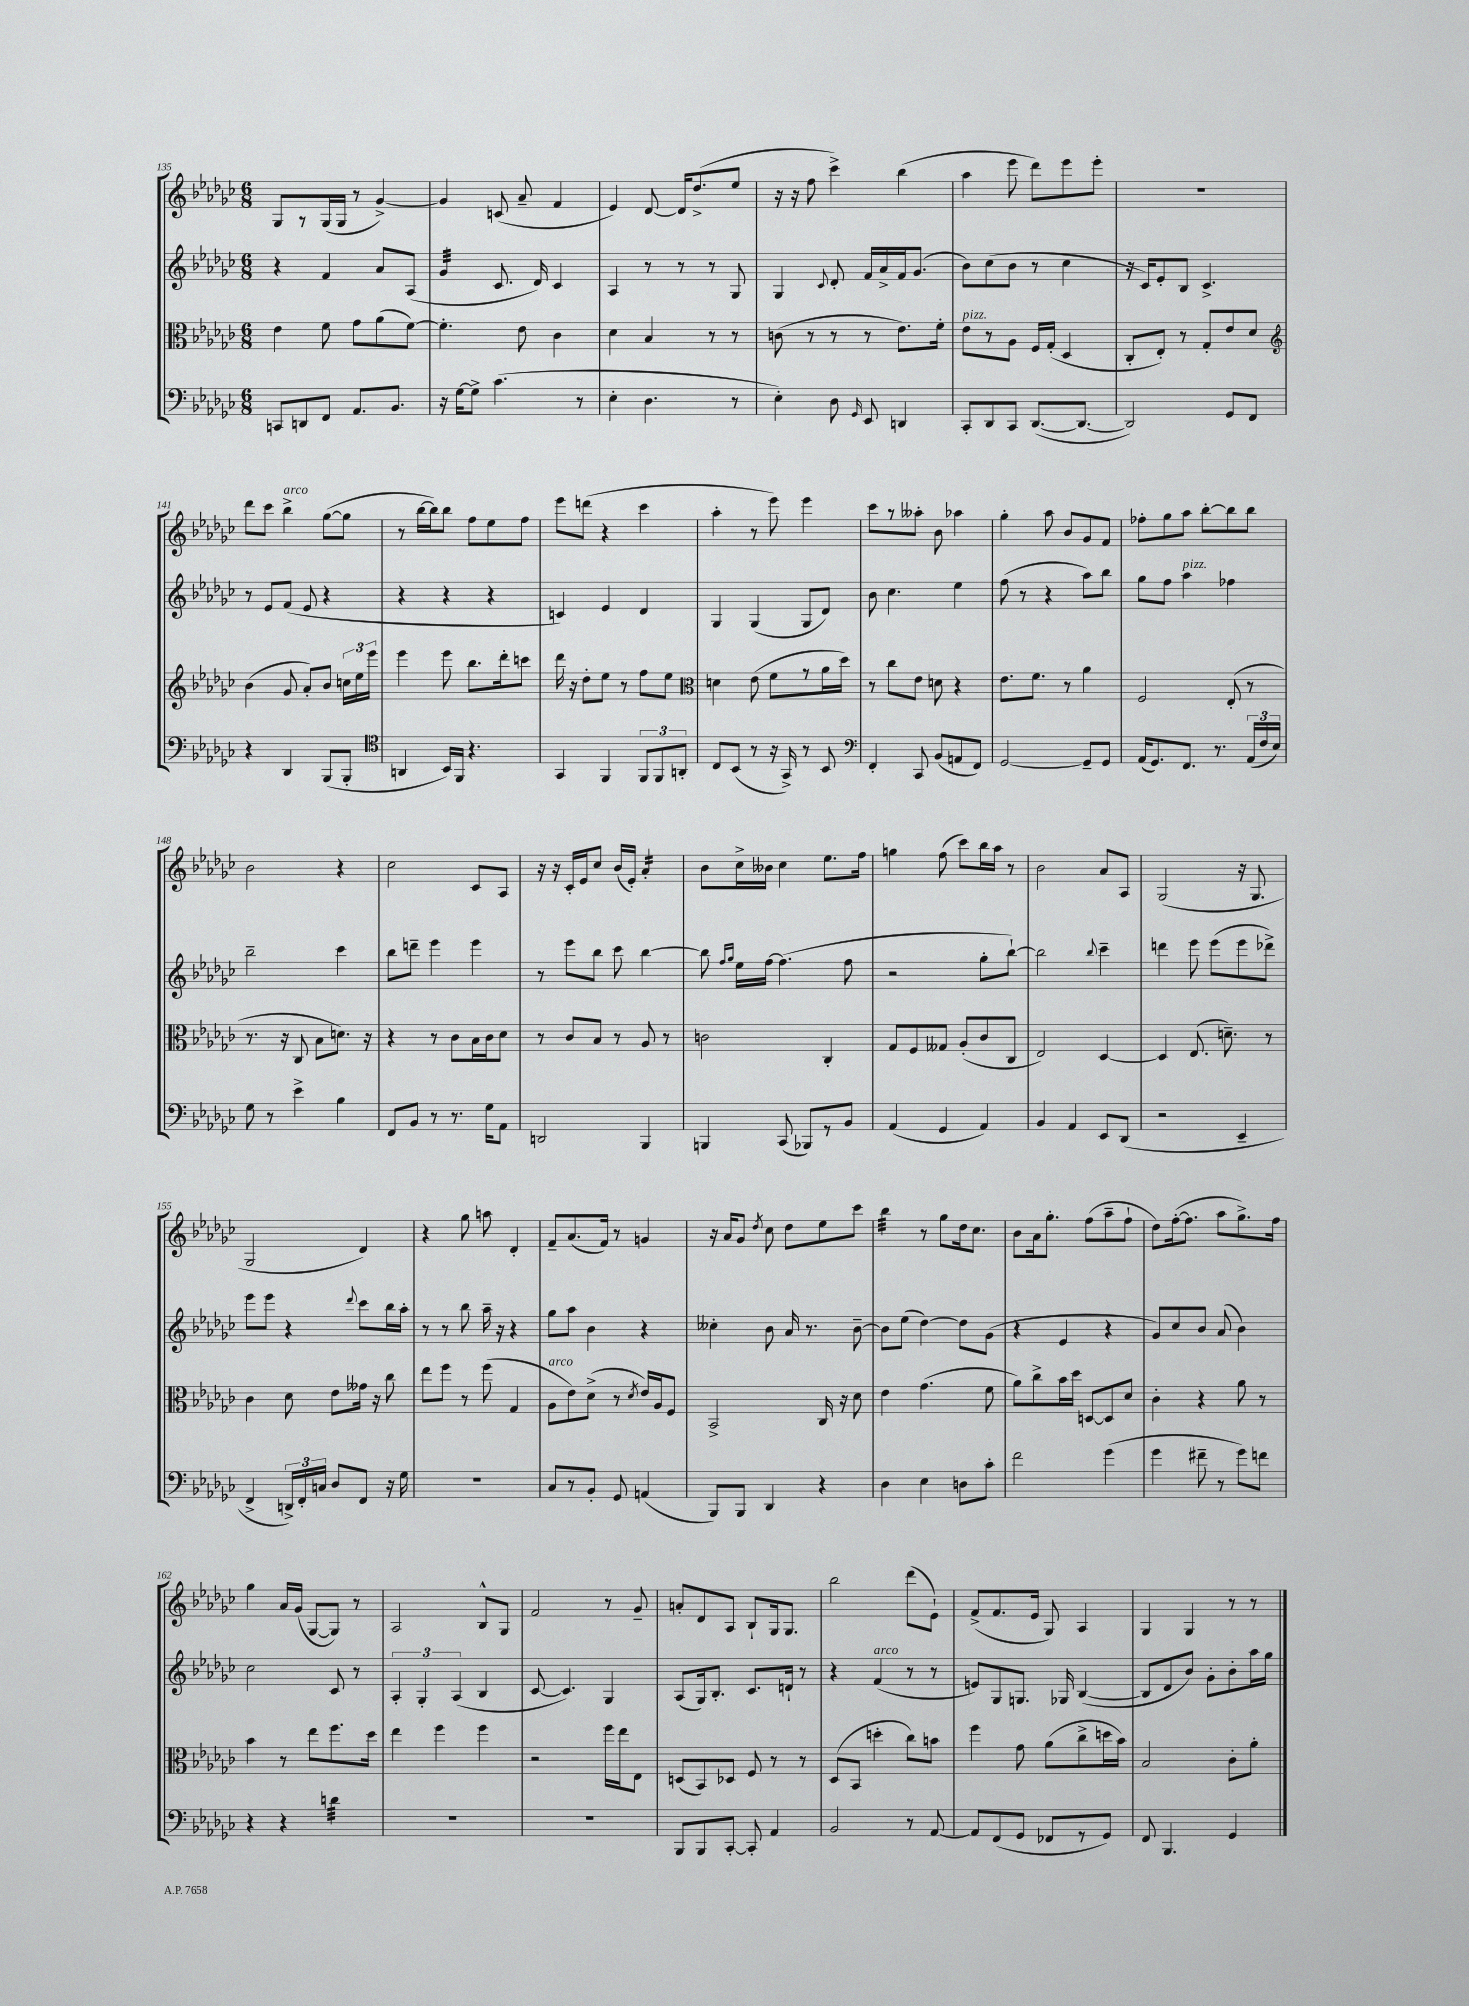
<<
\new StaffGroup <<
\new Staff = "s0" {
    \clef treble \key ges \major \numericTimeSignature \time 6/8
    \autoBeamOff ges8[ r8 ges16( ges16] r8 ges'4~->) |
    ges'4 c'8( aes'8-- f'4 |
    ees'4) des'8~ des'16[ des''8.->( ees''8] |
    r16 r16 f''8 ces'''4->) bes''4( |
    aes''4 ees'''8 des'''8[) ees'''8 ees'''8]-. |
    R2. |
    des'''8[ ces'''8] bes''4->^\markup { \italic "arco" } ges''8[~( ges''8] |
    r8 bes''16[~ bes''16) bes''8] f''8[ ees''8 f''8] |
    ees'''8[ d'''8]( r4 ces'''4 |
    aes''4-. r8 ees'''8) ees'''4 |
    ces'''8[ r8 aeses''8]-. bes'8 aes''4 |
    ges''4-. aes''8 bes'8[ ges'8 f'8] |
    fes''8[-. ges''8 aes''8] bes''8[~-. bes''8 bes''8] |
    bes'2 r4 |
    ces''2 ces'8[ aes8] |
    r16 r16 ces'16[-. ees'16 ces''8] bes'16[( ees'16]-.) aes'4:16-. |
    bes'8[ ces''16-> beses'16] ces''4 ees''8.[ f''16] |
    g''4 f''8( ces'''8[) bes''16 aes''16] r8 |
    bes'2 aes'8[ aes8] |
    ges2( r16 ges8. |
    ges2 des'4) |
    r4 ges''8 a''8 des'4-. |
    f'8[-- aes'8.( f'16]) r8 g'4 |
    r16 aes'16[ ges'8] \acciaccatura { des''8 } ces''8 des''8[ ees''8 ces'''8] |
    bes''4:32 r8 ges''8[ des''16 ces''8.] |
    bes'8[ aes'16 ges''8.]-. f''8[( aes''8-- f''8]-! |
    des''8[) f''16~-.( f''8.] aes''8[ ges''8.->) f''16] |
    ges''4 aes'16[ ges'16]( ges8[~ ges8]) r8 |
    aes2 bes8[-^ ges8] |
    f'2 r8 ges'8-- |
    a'8[-. des'8 aes8] bes8[-! ges16 ges8.] |
    bes''2 des'''8[( ees'8]-!) |
    f'8[->( f'8. ees'16] ges8) aes4 |
    ges4 ges4 r8 r8 \bar "|." |
}
\new Staff = "s1" {
    \clef treble \key ges \major \numericTimeSignature \time 6/8
    \autoBeamOff r4 f'4 aes'8[ aes8]( |
    ges'4:32 ces'8. des'16) ces'4 |
    aes4 r8 r8 r8 ges8 |
    ges4 \appoggiatura { ces'8 } des'8-. f'16[ aes'16-> f'16 ges'8.]( |
    bes'8[) ces''8( bes'8] r8 ces''4 |
    r16 ces'16[) ees'8-. bes8] ces'4.-> |
    r8 ees'8[ f'8]( ees'8 r4 |
    r4 r4 r4 |
    c'4) ees'4 des'4 |
    ges4 ges4( ges8[ des'8]) |
    bes'8 ces''4. ees''4 |
    f''8( r8 r4 aes''8[) bes''8] |
    ges''8[ f''8] aes''4^\markup { \italic "pizz." } fes''4 |
    bes''2-- ces'''4 |
    bes''8[ d'''8]-- ees'''4 ees'''4 |
    r8 ees'''8[ bes''8] ces'''8 bes''4~ |
    bes''8 \grace { f''16[ ges''16] } ees''16[ f''16]~ f''4.( f''8 |
    r2 ges''8[-. bes''8]~-!) |
    bes''2 \appoggiatura { bes''8 } ces'''4-- |
    d'''4 ees'''8 ees'''8[( ees'''8 des'''8]->) |
    ees'''8[ ees'''8] r4 \appoggiatura { des'''8 } ces'''8[ bes''16 aes''16]-. |
    r8 r8 bes''8 aes''16-- r16 r4 |
    ges''8[ aes''8] bes'4 r4 |
    ceses''4-. bes'8 aes'16 r8. bes'8~-- |
    bes'8[ ees''8]( des''4~) des''8[ ges'8]( |
    r4 ees'4 r4 |
    ges'8[) ces''8 bes'8] aes'8( bes'4) |
    ces''2 ces'8 r8 |
    \tuplet 3/2 { aes4-. ges4-. aes4( } bes4 |
    ces'8~ ces'4.) ges4 |
    aes8[( ges16) bes8.]-. ces'8.[ d'16]-! r8 |
    r4 f'4^\markup { \italic "arco" }( r8 r8 |
    e'8[) ges8 g8.] ges16 bes4~( |
    bes8[ des'8 bes'8]) ges'8[-. bes'8-. aes''16 ges''16] \bar "|." |
}
\new Staff = "s2" {
    \clef alto \key ges \major \numericTimeSignature \time 6/8
    \autoBeamOff ees'4 f'8 ges'8[ aes'8( f'8]~) |
    f'4.-. ees'8 ces'4 |
    des'4 bes4 r8 r8 |
    c'8( r8 r8 r8 ees'8.[) f'16]-. |
    ees'8[^\markup { \italic "pizz." } r8 aes8] f16[ ges16]-.( des4 |
    ces8[-. ees8]-.) r8 ges8[-. ees'8 des'8] |
    \clef treble bes'4( ges'8 aes'8[-.) bes'8] \tuplet 3/2 { c''16[ ees''16 ees'''16] } |
    ees'''4 ees'''8 bes''8.[ des'''16-. c'''8] |
    des'''16 r16 des''8[-. ees''8] r8 f''8[ ees''8] |
    \clef alto d'4 ees'8( f'8[ r8 aes'16 des''16]) |
    r8 ces''8[ ees'8] d'8 r4 |
    ees'8.[ f'8.] r8 aes'4 |
    f2 ees8-.( r8 |
    r8. r16 ces8 bes8[ d'8.]) r16 |
    r4 r8 ces'8[ bes16 ces'16 des'8] |
    r8 ces'8[ bes8] r8 aes8 r8 |
    c'2 ces4-. |
    ges8[ f8 geses8] aes8[-.( ces'8 ces8] |
    ees2) des4~ |
    des4 ees8.( d'8.--) r8 |
    ces'4 des'8 ees'8[ geses'16] r16 ces''8 |
    ees''8[ f''8] r8 f''8( ges4 |
    aes8[^\markup { \italic "arco" } ees'8) des'8]->( r8 \acciaccatura { des'8 } ees'16[) aes16 f8] |
    bes,2-> ces16 r16 des'8 |
    ees'4 ges'4.( f'8 |
    aes'8[) ces''8-> bes'16 des''16] d8[~ d8 des'8] |
    ces'4-. r4 aes'8 r8 |
    bes'4 r8 ees''8[ f''8. des''16] |
    ees''4 f''4 f''4 |
    r2 f''16[ ees''16 ees8] |
    d8[( bes,8) des8] f8 r8 r8 |
    des8[( bes,8] d''4-. ces''8[) b'8] |
    f''4 ges'8 aes'8[( ces''8-> d''16 bes'16]) |
    bes2 ces'8[-. aes'8]-. \bar "|." |
}
\new Staff = "s3" {
    \clef bass \key ges \major \numericTimeSignature \time 6/8
    \autoBeamOff c,8[ d,8 f,8] aes,8.[ bes,8.] |
    r16 ges16[~ ges8]-> ces'4.( r8 |
    ees4-. des4. r8 |
    ees4-.) des8 \grace { ges,16 } ees,8 d,4 |
    ces,8[-. des,8 ces,8] des,8.[~( des,8.]~ |
    des,2) ges,8[ f,8] |
    r4 des,4 bes,,8[( bes,,8]-. |
    \clef tenor a,4 bes,16[) f,16] r4. |
    ges,4 f,4 \tuplet 3/2 { f,8[ f,8 a,8]-. } |
    ces8[ bes,8]( r8 r16 ges,16->) r8 bes,8 |
    \clef bass f,4-. ces,8 bes,8[( a,8 f,8]) |
    ges,2~ ges,8[-- ges,8] |
    aes,16[( ges,8.) f,8.] r8. \tuplet 3/2 { aes,16[( f16 ees16]) } |
    ges8 r8 ees'4-> bes4 |
    f,8[ bes,8] r8 r8. ges16[ aes,8] |
    d,2 bes,,4 |
    b,,4 ces,8( bes,,8[) r8 bes,8] |
    aes,4( ges,4 aes,4) |
    bes,4 aes,4 ees,8[ des,8]( |
    r2 ees,4-- |
    f,4-> \tuplet 3/2 { d,16[->) f,16-. c16] } des8[ f,8] r16 ges16 |
    R2. |
    ces8[ r8 bes,8]-. ges,8 a,4( |
    bes,,8[) bes,,8] des,4 r4 |
    des4 ees4 d8[ ces'8]-. |
    f'2 ges'4( |
    ges'4 fis'8-- r8 ges'8[) f'8] |
    r4 r4 d'4:32 |
    R2. |
    R2. |
    bes,,8[ bes,,8 ces,8]~-. ces,8-. aes,4 |
    bes,2 r8 aes,8~ |
    aes,8[ f,8( ges,8] fes,8[ r8 ges,8]) |
    f,8 bes,,4. ges,4 \bar "|." |
}
>>
>>
\layout { \context { \Score currentBarNumber = #135 } }
